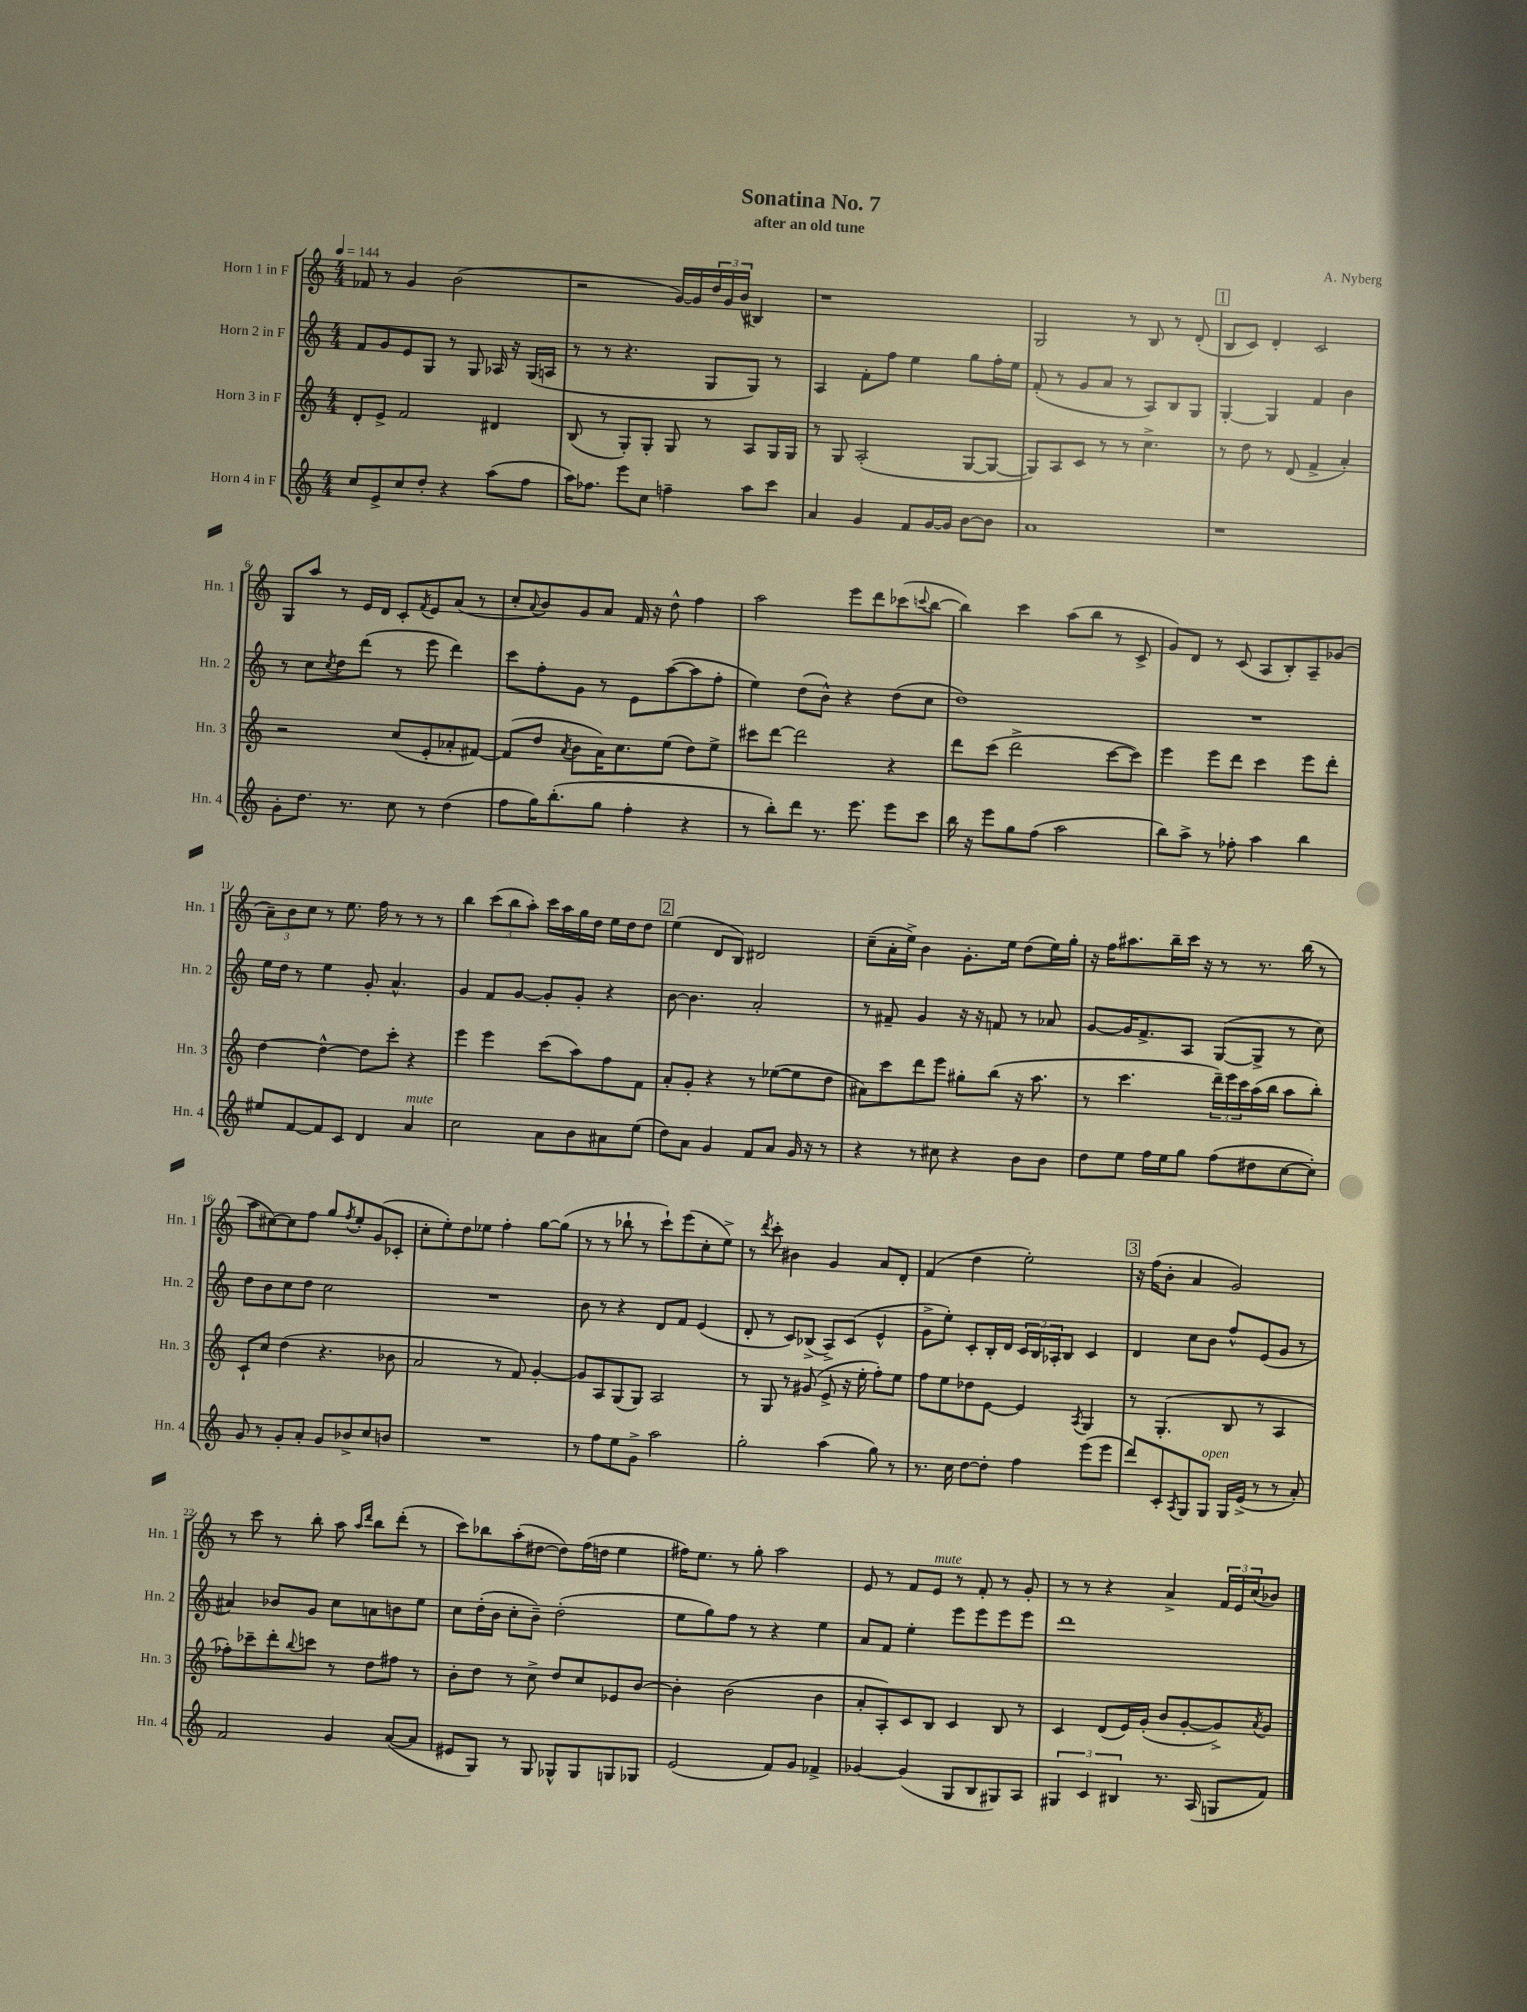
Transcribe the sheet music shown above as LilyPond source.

\header { title = "Sonatina No. 7" composer = "A. Nyberg" subtitle = "after an old tune" }
<<
\new StaffGroup <<
\new Staff = "s0" \with { instrumentName = "Horn 1 in F" shortInstrumentName = "Hn. 1" } {
    \clef treble \key c \major \numericTimeSignature \time 4/4 \tempo 4 = 144
    fes'8 r8 g'4 b'2( |
    r2 g'16~) g'16 \tuplet 3/2 { d''16 g'16 b'16( } bis4) |
    r1 |
    g2 r8 b8 r8 d'8-.( |
    \mark \markup { \box "1" } b8 c'8) d'4-. c'2 |
    g8 a''8 r8 e'16 d'16 c'8-. \acciaccatura { f'8 } e'8 a'8( r8 |
    c''8-. \appoggiatura { a'8 } b'8) g'8 a'8 f'16 r16 d''8-^ f''4 |
    a''2 e'''8 d'''8 ces'''8( \appoggiatura { c'''8 } b''8~ |
    b''4) c'''4 a''8( b''8 r8 c'8-> |
    g'8) d'8 r8 c'8( a8 b8-.) a8-- ges'8( |
    \tuplet 3/2 { a'8--) b'8 c''8 } r8 e''8. f''16 r8 r8 r8 |
    b''4 \tuplet 3/2 { c'''8( b''8 a''8-.) } c'''16 a''16 g''16 d''16 e''16 d''16 d''8 |
    \mark \markup { \box "2" } e''4( d'8 b8) dis'2 |
    c''8--( a'16-. e''16->) b'4 g'8.-. e''16 d''8( e''16) g''16-. |
    r16 f''16 ais''8. b''16-- c'''16 r16 r8 r8. b''16( r8 |
    a''8 cis''8~) cis''8 f''8 g''8 \acciaccatura { f''8 } e''8-. g'8( ces'8-. |
    c''8-. e''8-.) d''8 ees''8 f''4-. g''8~ g''8( |
    r8 r8 bes''8-! r8 c'''8-!) e'''8( c''8-. e''8->) |
    r8 \acciaccatura { d'''8 } c'''8-. bis'4 g'4 a'8 d'8-. |
    f'4( d''4 e''2-.) |
    \mark \markup { \box "3" } r16 f''16( b'8-. a'4 g'2) |
    r8 c'''8 r8 b''8-. a''8 \grace { a''16 d'''16 } b''8 d'''8-.( r8 |
    c'''8) bes''8 a''8-.( dis''8~ dis''8) f''16( d''16 e''4 |
    fis''16) e''8. r8 g''8-. a''2 |
    e'8 r8 f'8 e'8^\markup { \italic "mute" } r8 f'8-. r8 g'8-. |
    r8 r8 r4 a'4-> \tuplet 3/2 { f'16 e'16 c''16( } bes'8) \bar "|." |
}
\new Staff = "s1" \with { instrumentName = "Horn 2 in F" shortInstrumentName = "Hn. 2" } {
    \clef treble \key c \major \numericTimeSignature \time 4/4
    f'8 g'8 e'8 g8 r8 g8 aes16 r16 g16( a16 |
    r8 r8 r4. g8 g8) r8 |
    a4 f'8-. f''8 e''4 g''8 f''16-. e''16 |
    f'8-.( r8 g'8 a'8 r8 a8) b8 g8 |
    \mark \markup { \box "1" } g4~-. g4 f'4 b'4 |
    r8 c''8 \acciaccatura { c''8 } d''8 d'''8( r8 e'''8 d'''4) |
    c'''8 f''8-. g'8 r8 e'8 a''8~( a''8 f''8-. |
    e''4) d''8( b'8-^) r4 d''8( c''8 |
    d''1) |
    R1 |
    e''16 d''16 r8 e''4 g'8-. a'4.-^ |
    g'4 f'8 g'8~ g'8-. g'8-. r4 |
    \mark \markup { \box "2" } b'8~ b'4. a'2-. |
    r8 fis'8-- g'4 r16 r16 f'8 r8 aes'8 |
    g'8~ g'16 f'8.-> a8 g8~( g8-> r8 c''8) |
    d''8 b'8 c''8 d''8 c''2 |
    R1 |
    b'8 r8 r4 d'8 f'8 e'4( |
    d'8-. r8 c'8) bes8->( a8->) c'8( e'4-^ |
    g'8-> e''8-.) c'8-. b16-. d'16 \tuplet 3/2 { c'16 b16 aes16-. } b8 c'4 |
    \mark \markup { \box "3" } d'4 c''8 b'8 f''8-^ e'8( g'8 r8 |
    ais'4) bes'8 g'8 c''8 a'8 b'8 e''8 |
    c''8 d''16-.( b'16 c''8-. b'8--) d''2-.( |
    e''8 g''8) f''8 r8 r4 e''4 |
    a'8 f'8 e''4-. e'''8 e'''8 e'''8 e'''8 |
    d'''1 \bar "|." |
}
\new Staff = "s2" \with { instrumentName = "Horn 3 in F" shortInstrumentName = "Hn. 3" } {
    \clef treble \key c \major \numericTimeSignature \time 4/4
    d'8-. e'8-> f'2 dis'4 |
    b8( r8 g8-.) g8-. g8 r8 a8 g16 g16 |
    r8 g8 a2-.( g8~ g8~ |
    g8) a8 c'8 r8 r8 c''4.-> |
    \mark \markup { \box "1" } r8 d''8 r8 d'8( f'4-> a'4-.) |
    r2 c''8( e'8-. aes'8-. fis'8~) |
    fis'8( d''8 \acciaccatura { a'8 } b'8 a'16) c''8. e''8( d''8) e''8-> |
    cis'''8 d'''8~ d'''2 r4 |
    d'''8 c'''8( d'''2-> c'''8~ c'''8) |
    e'''4 e'''8 d'''8 c'''4 e'''8 d'''8-. |
    d''4~ d''4~-^ d''8 c'''8-. r4 |
    e'''4 e'''4 c'''8( a''8) f''8 f'8 |
    \mark \markup { \box "2" } a'8-. g'8-. r4 r8 ees''8~( ees''8 d''8 |
    ais'8) c'''8 d'''8 e'''8 gis''8-. b''8( r16 a''8. |
    r8 c'''4. \tuplet 3/2 { d'''16--) e'''16 c'''16 } a''16( b''16 a''8 b''8-.) |
    c'8-! c''8 d''4( r4. bes'8 |
    a'2 r8 f'8) g'4~-. |
    g'8 a8 g8( g8) a2 |
    r8 g8 r8 gis'8( e'8-> r16 e''16-. f''8-.) e''8 |
    f''8 e''8 des''8 e'8~ e'4 \acciaccatura { a8 } g4 |
    \mark \markup { \box "3" } r8 g4.-.( b8 r8 a4 |
    fes''8-.) ces'''8-- d'''8-. \appoggiatura { b''8 } c'''8 r8 d''8 fis''8 r8 |
    b'8-. d''8 r8 c''8-> d''8 c''8 ees'8 b'8~ |
    b'4-. b'2( b'4 |
    a'8-. a8-.) c'8 b8 c'4 b8 r8 |
    c'4 d'8( e'16) g'16-.( b'8 g'8~-. g'8->) \acciaccatura { a'8 } g'8 \bar "|." |
}
\new Staff = "s3" \with { instrumentName = "Horn 4 in F" shortInstrumentName = "Hn. 4" } {
    \clef treble \key c \major \numericTimeSignature \time 4/4
    c''8 e'8-> c''8 d''8-. r4 a''8( f''8 |
    a''16) fes''8. e'''8 c''8 f''4-- a''8 c'''8 |
    a'4 g'4 f'8 g'16~ g'16 b'8~ b'8 |
    a'1 |
    \mark \markup { \box "1" } r1 |
    g'8-. d''8. r8. c''8 r8 d''4( |
    f''8 g''16) b''8.-.( g''8 f''4-. r4 |
    r8 b''8-.) d'''8 r8. e'''8. e'''8 c'''8 |
    b''16 r16 e'''8 g''8 f''8( a''2 |
    b''8) a''8-> r8 fes''8-. a''4 b''4 |
    eis''8 f'8~ f'8 c'8 d'4 a'4^\markup { \italic "mute" } |
    c''2 a'8 b'8 ais'8 e''8( |
    \mark \markup { \box "2" } d''8) a'8 g'4 f'8 a'8 g'16 r16 r8 |
    r4 r8 cis''8 r4 b'8 b'8 |
    d''8 e''8 f''16 e''16 g''8 f''8( dis''8 c''8~ c''8-.) |
    g'8 r8 g'8-. a'8-. g'8 bes'8-> c''8 b'8 |
    R1 |
    r8 f''8 e''8 g'8-> a''2 |
    g''2-. a''4( g''8) r8 |
    r8. c''16 d''8~ d''8-. f''4 e'''8( e'''8 |
    \mark \markup { \box "3" } d'''8) c'8-. \acciaccatura { a8 } g8 g8^\markup { \italic "open" } g16 e'16->( r8 r8 a'8-.) |
    f'2 g'4 a'8~( a'8 |
    eis'8 g8) r8 g8 ges8-^ ges8 g8 ges8 |
    e'2( f'8) g'8 fes'4-> |
    ges'4~ ges'4( g8 b8 gis8) a8 |
    \tuplet 3/2 { gis4 c'4 bis4 } r8. a16( g8 f'8) \bar "|." |
}
>>
>>
